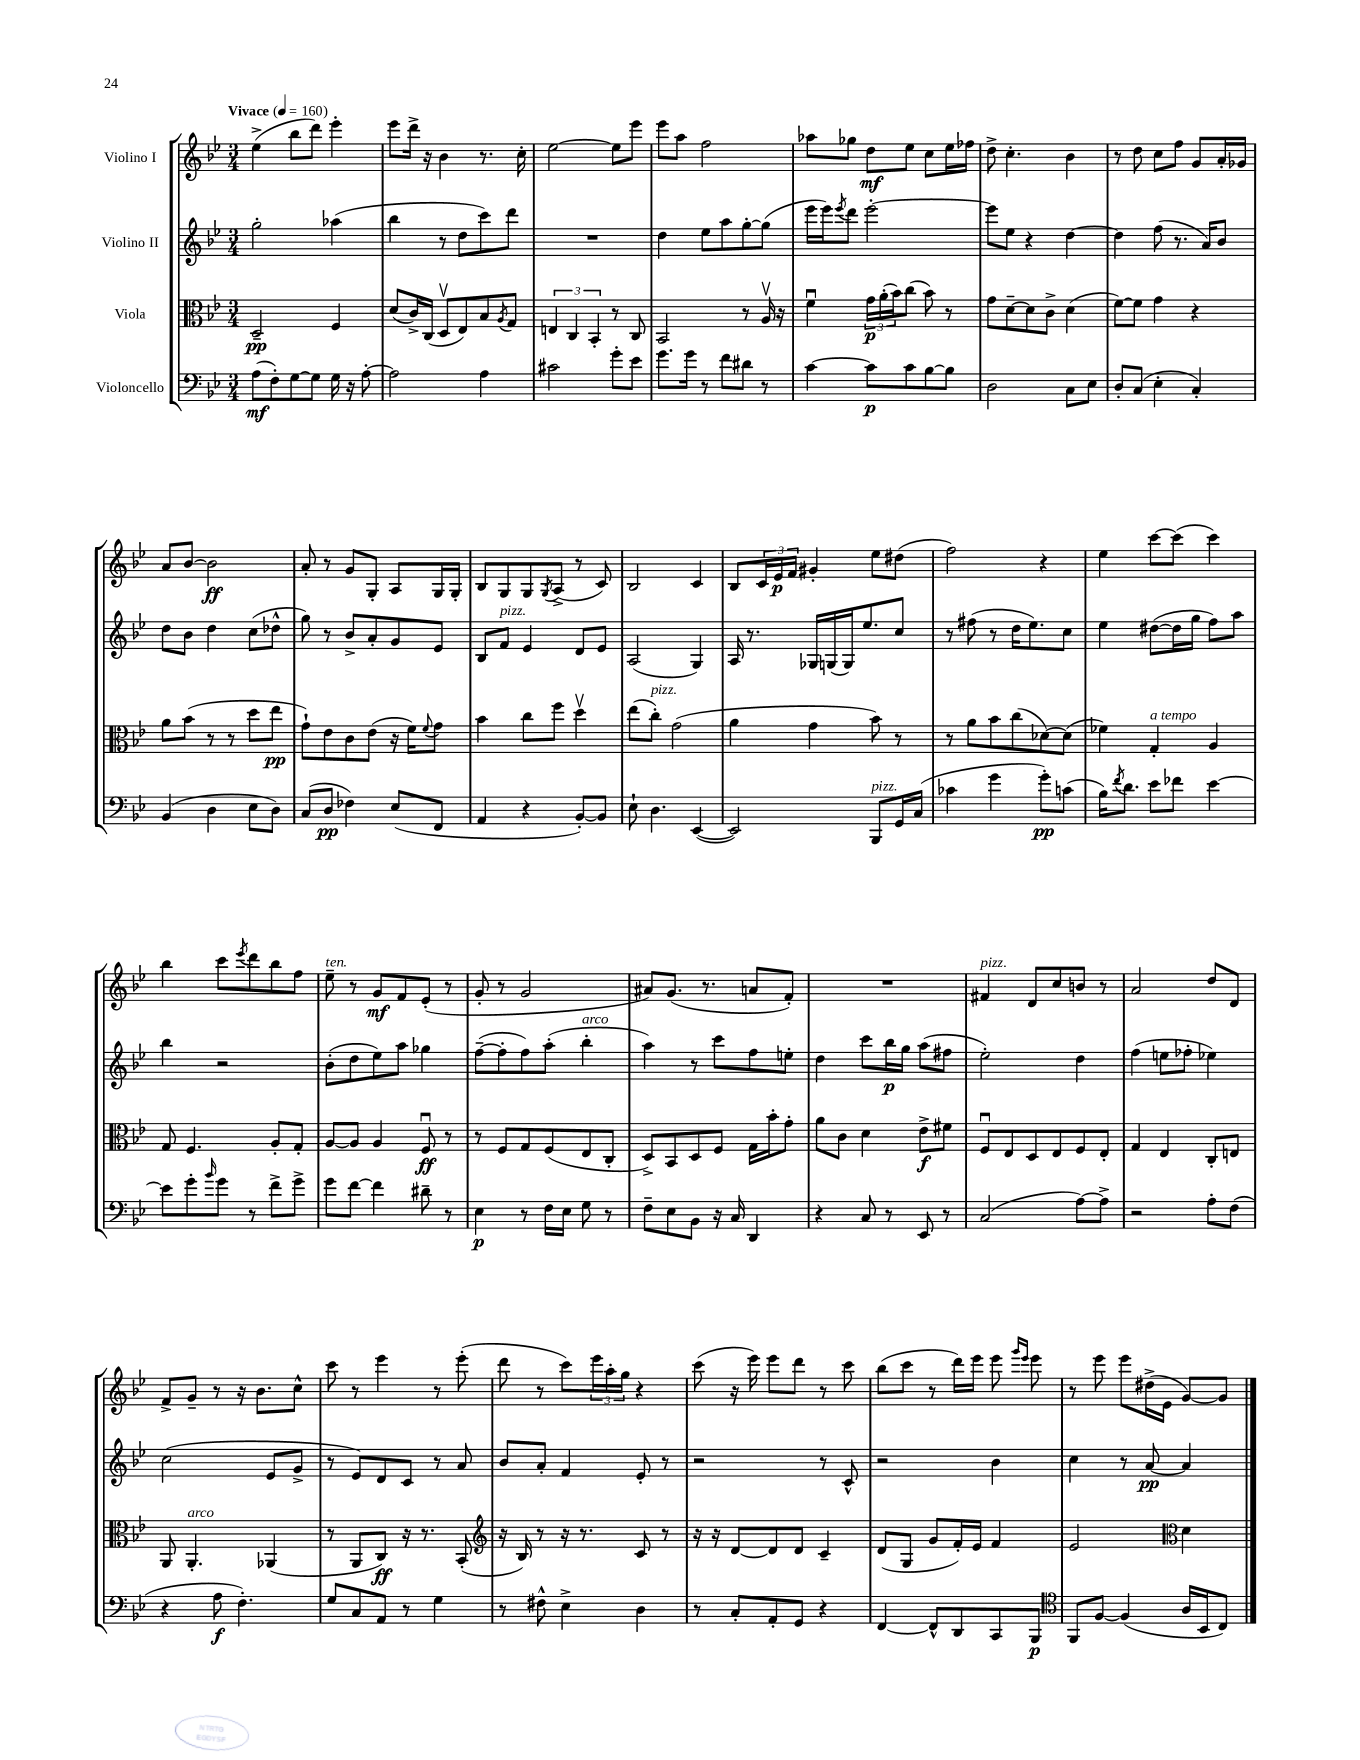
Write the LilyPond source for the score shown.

<<
\new StaffGroup <<
\new Staff = "s0" \with { instrumentName = "Violino I" } {
    \clef treble \key bes \major \numericTimeSignature \time 3/4 \tempo "Vivace" 4 = 160
    ees''4->( bes''8 d'''8) ees'''4-. |
    ees'''8 d'''16-> r16 bes'4 r8. c''16-. |
    ees''2~ ees''8 ees'''8 |
    ees'''8 a''8 f''2 |
    aes''8 ges''8 d''8\mf ees''8 c''8 ees''16 fes''16 |
    d''8-> c''4.-. bes'4 |
    r8 d''8 c''8 f''8 g'8 a'16-. ges'16 |
    a'8 bes'8~ bes'2\ff |
    a'8-. r8 g'8 g8-. a8 g16 g16-. |
    bes8 g8 g8 \acciaccatura { g8 } a8->( r8 c'8) |
    bes2 c'4 |
    bes8 \tuplet 3/2 { c'16 ees'16\p f'16 } gis'4-. ees''8 dis''8( |
    f''2) r4 |
    ees''4 c'''8~ c'''8( c'''4) |
    bes''4 c'''8 \acciaccatura { ees'''8 } d'''8 bes''8 f''8 |
    ees''8--^\markup { \italic "ten." } r8 g'8\mf f'8 ees'8-.( r8 |
    g'8-. r8 g'2 |
    ais'8) g'8.( r8. a'8 f'8-.) |
    R2. |
    fis'4^\markup { \italic "pizz." } d'8 c''8 b'8 r8 |
    a'2 d''8 d'8 |
    f'8-> g'8-- r8 r16 bes'8. c''8-^ |
    c'''8 r8 ees'''4 r8 ees'''8-.( |
    d'''8 r8 c'''8) \tuplet 3/2 { ees'''16 a''16-. g''16 } r4 |
    c'''8( r16 ees'''16) ees'''8 d'''8 r8 c'''8 |
    bes''8( c'''8 r8 d'''16) ees'''16 ees'''8 \grace { g'''16 ees'''16 } ees'''8 |
    r8 ees'''8 ees'''8 dis''16->( ees'16 g'8~) g'8 \bar "|." |
}
\new Staff = "s1" \with { instrumentName = "Violino II" } {
    \clef treble \key bes \major \numericTimeSignature \time 3/4
    g''2-. aes''4( |
    bes''4 r8 d''8 c'''8) d'''8 |
    R2. |
    d''4 ees''8 a''8 g''8~-. g''8( |
    ees'''16 ees'''16) \acciaccatura { ees'''8 } d'''8 ees'''2~-. |
    ees'''8 ees''8 r4 d''4~ |
    d''4 f''8( r8. a'16) bes'8 |
    d''8 bes'8 d''4 c''8( des''8-^ |
    g''8) r8 bes'8-> a'8-. g'8 ees'8 |
    bes8 f'8^\markup { \italic "pizz." } ees'4 d'8 ees'8 |
    a2( g4) |
    a16 r8. ges16 g16( g16) ees''8. c''8 |
    r8 fis''8( r8 d''16 ees''8.) c''8 |
    ees''4 dis''8~( dis''16 g''16 f''8) a''8 |
    bes''4 r2 |
    bes'8-.( d''8 ees''8) a''8 ges''4 |
    f''8~--( f''8-. f''8) a''8-.( bes''4-.^\markup { \italic "arco" } |
    a''4) r8 c'''8 f''8 e''8-. |
    d''4 c'''8 bes''16\p g''16 a''8( fis''8 |
    ees''2-.) d''4 |
    f''4( e''8 fes''8-. ees''4) |
    c''2( ees'8 g'8-> |
    r8 ees'8) d'8 c'8 r8 a'8 |
    bes'8 a'8-. f'4 ees'8-. r8 |
    r2 r8 c'8-^ |
    r2 bes'4 |
    c''4 r8 a'8~\pp a'4 \bar "|." |
}
\new Staff = "s2" \with { instrumentName = "Viola" } {
    \clef alto \key bes \major \numericTimeSignature \time 3/4
    d2--\pp f4 |
    d'8( c'16->) c16( d8\upbow ees8) bes8 \acciaccatura { a8 } g8 |
    \tuplet 3/2 { e4 c4 bes,4-. } r8 c8 |
    bes,2 r8 a16\upbow r16 |
    f'4\downbow \tuplet 3/2 { g'16\p a'16-.( bes'16) } c''8( bes'8) r8 |
    g'8 d'8~-- d'8 c'8-> d'4( |
    f'8~) f'8 g'4 r4 |
    a'8 bes'8( r8 r8 d''8 ees''8\pp |
    g'8-!) ees'8 c'8 ees'8( r16 f'16) \appoggiatura { f'8 } g'8 |
    bes'4 c''8 f''8 d''4\upbow |
    ees''8( c''8-.^\markup { \italic "pizz." }) g'2( |
    a'4 g'4 bes'8) r8 |
    r8 a'8 bes'8 c''8( des'8~) des'8( |
    fes'4) g4-.^\markup { \italic "a tempo" } a4 |
    g8 f4. a8-. g8-. |
    a8~ a8 a4 f8\downbow\ff r8 |
    r8 f8 g8 f8( ees8 c8-. |
    d8->) bes,8 d8 f8 g16 bes'16-. g'8-. |
    a'8 c'8 d'4 ees'8->\f fis'8 |
    f8\downbow ees8 d8 ees8 f8 ees8-. |
    g4 ees4 c8-. e8 |
    a,8 a,4.-.^\markup { \italic "arco" } aes,4( |
    r8 a,8 c8\ff) r16 r8. bes,8-.( |
    \clef treble r16 bes16) r8 r16 r8. c'8 r8 |
    r16 r16 d'8~ d'8 d'8 c'4-- |
    d'8( g8 g'8 f'16-.) ees'16 f'4 |
    ees'2 \clef alto d'4 \bar "|." |
}
\new Staff = "s3" \with { instrumentName = "Violoncello" } {
    \clef bass \key bes \major \numericTimeSignature \time 3/4
    a8\mf( f8-.) g8~ g8 g16 r16 a8~-. |
    a2 a4 |
    cis'2 g'8-. ees'8 |
    g'8. g'16 r8 f'8 dis'8 r8 |
    c'4~ c'8\p c'8 bes8~ bes8 |
    d2 c8 ees8 |
    d8-. c8( ees4-. c4-.) |
    bes,4( d4 ees8 d8) |
    c8( d8\pp fes4) ees8( f,8 |
    a,4 r4 bes,8~-.) bes,8 |
    ees8-! d4. ees,4~( |
    ees,2) bes,,8^\markup { \italic "pizz." } g,16 c16( |
    ces'4 g'4 g'8-.\pp) c'8( |
    bes16) \acciaccatura { f'8 } d'8. ees'8 fes'8 ees'4~ |
    ees'8 g'8-. \grace { bes'16 } g'8 r8 f'8-> g'8-> |
    g'8 f'8~ f'4 dis'8-- r8 |
    ees4\p r8 f16 ees16 g8 r8 |
    f8-- ees8 bes,8 r16 c16 d,4 |
    r4 c8 r8 ees,8 r8 |
    c2( a8~) a8-> |
    r2 a8-. f8( |
    r4 a8\f f4.-.) |
    g8 c8 a,8 r8 g4 |
    r8 fis8-^ ees4-> d4 |
    r8 c8-. a,8-. g,8 r4 |
    f,4~ f,8-^ d,8 c,8 bes,,8\p |
    \clef tenor f,8 f8~ f4( a16 bes,16 c8) \bar "|." |
}
>>
>>
\layout { \context { \Score \remove "Bar_number_engraver" } }
